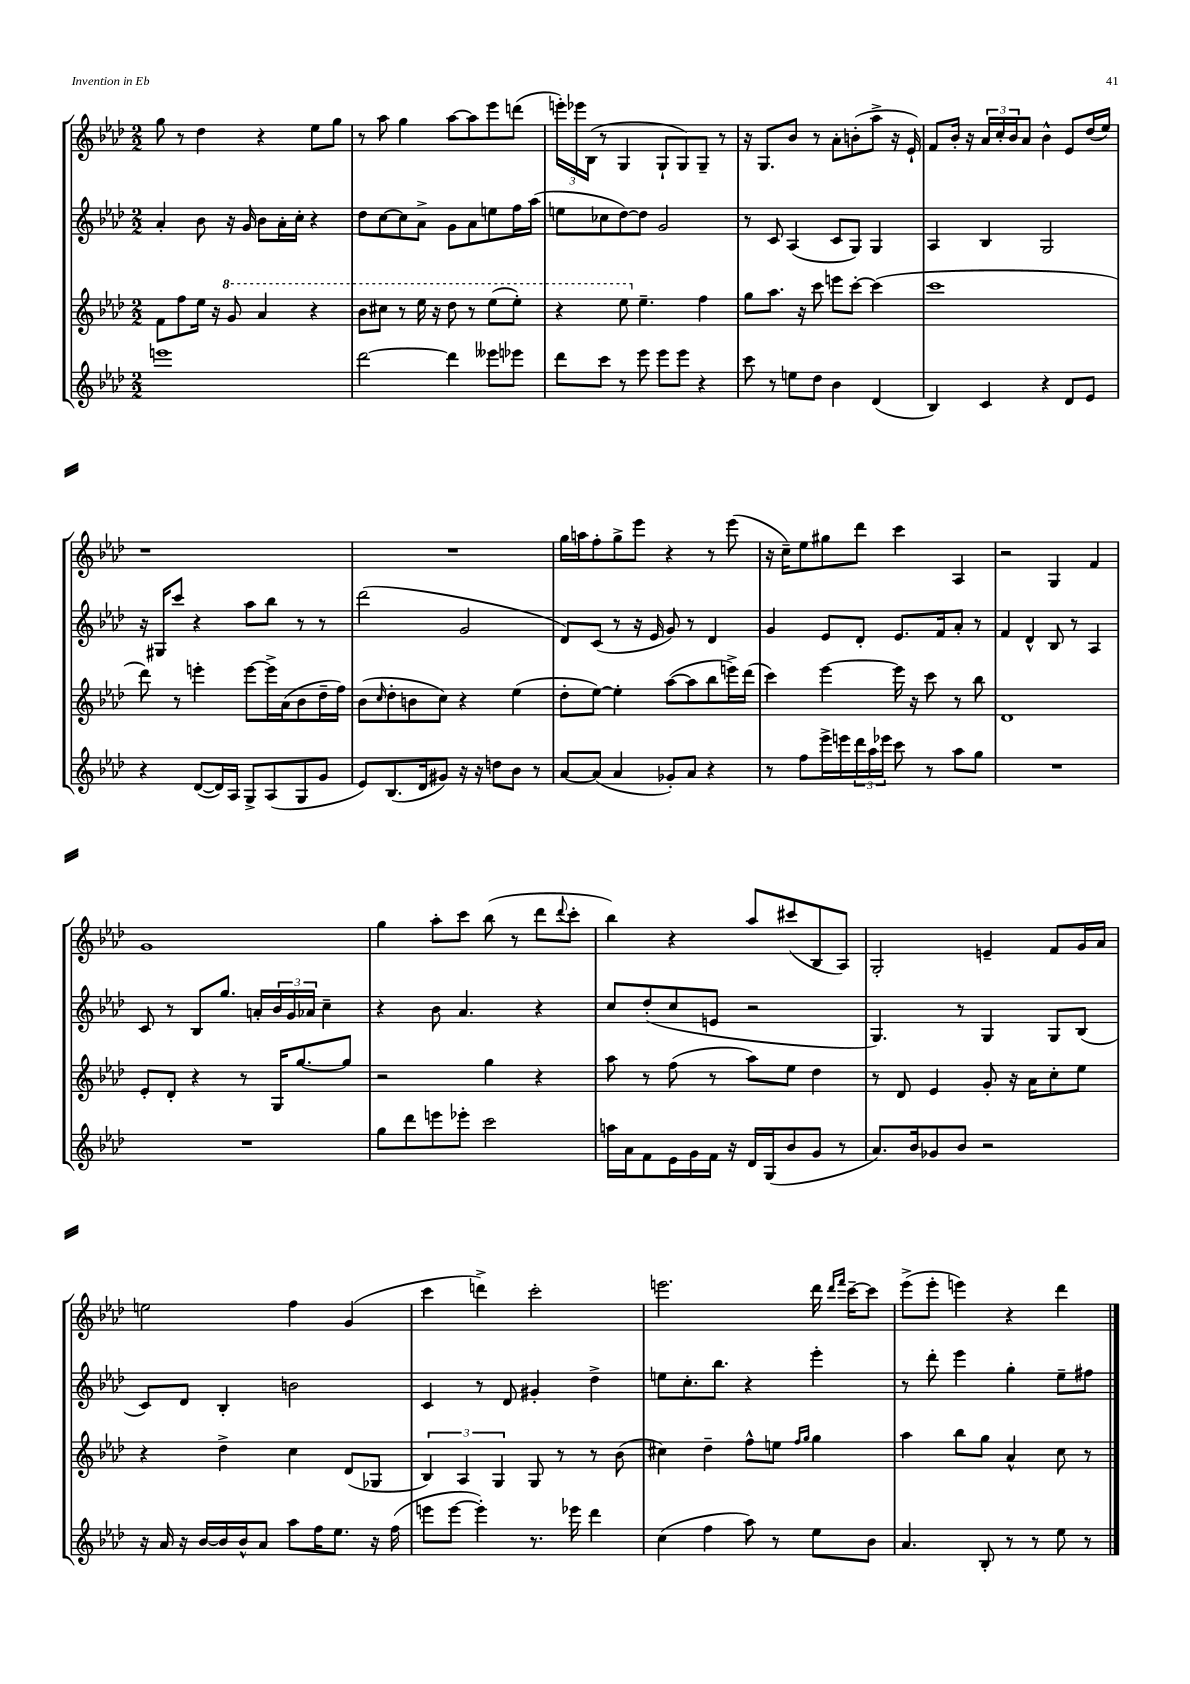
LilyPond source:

<<
\new StaffGroup <<
\new Staff = "s0" {
    \clef treble \key aes \major \numericTimeSignature \time 2/2
    g''8 r8 des''4 r4 ees''8 g''8 |
    r8 aes''8 g''4 aes''8~ aes''8 ees'''8 d'''8( |
    \tuplet 3/2 { e'''16-.) ees'''16 bes16( } r8 g4 g8-! g8) g8-- r8 |
    r16 g8. bes'8 r8 aes'8-. b'8-.( aes''8-> r16 ees'16-!) |
    f'8 bes'16-. r16 \tuplet 3/2 { aes'16 c''16-. bes'16 } aes'8 bes'4-^ ees'8 des''16( ees''16) |
    r1 |
    R1 |
    g''16 a''16 f''8-. g''8-> ees'''8 r4 r8 ees'''8( |
    r16 c''16--) ees''8 gis''8 des'''8 c'''4 aes4 |
    r2 g4 f'4 |
    g'1 |
    g''4 aes''8-. c'''8 bes''8( r8 des'''8 \appoggiatura { des'''8 } c'''8-. |
    bes''4) r4 aes''8 cis'''8( bes8 aes8) |
    g2-. e'4-- f'8 g'16 aes'16 |
    e''2 f''4 g'4( |
    c'''4 d'''4->) c'''2-. |
    e'''2. des'''16 \grace { des'''16 f'''16 } c'''16~-- c'''8 |
    ees'''8->( ees'''8-. e'''4) r4 des'''4 \bar "|." |
}
\new Staff = "s1" {
    \clef treble \key aes \major \numericTimeSignature \time 2/2
    aes'4-. bes'8 r16 g'16 bes'8 aes'16-. c''16-. r4 |
    des''8 c''8~ c''8 aes'8-> g'8 aes'8 e''8 f''16 aes''16( |
    e''8 ces''8 des''8~) des''8 g'2 |
    r8 c'8 aes4( c'8 g8) g4 |
    aes4 bes4 g2 |
    r16 gis16 c'''8 r4 aes''8 bes''8 r8 r8 |
    des'''2( g'2 |
    des'8) c'8( r8 r16 ees'16 g'8) r8 des'4 |
    g'4 ees'8 des'8-. ees'8. f'16 aes'8-. r8 |
    f'4 des'4-^ bes8 r8 aes4 |
    c'8 r8 bes8 g''8. a'16-. \tuplet 3/2 { bes'16 g'16 aes'16 } c''4-- |
    r4 bes'8 aes'4. r4 |
    c''8 des''8-.( c''8 e'8 r2 |
    g4.) r8 g4 g8 bes8( |
    c'8) des'8 bes4-. b'2 |
    c'4 r8 des'8 gis'4-. des''4-> |
    e''8 c''8.-. bes''8. r4 ees'''4-. |
    r8 des'''8-. ees'''4 g''4-. ees''8-- fis''8 \bar "|." |
}
\new Staff = "s2" {
    \clef treble \key aes \major \numericTimeSignature \time 2/2
    f'8 f''8 ees''16 r16 \ottava #1 g''8 aes''4 r4 |
    bes''8 cis'''8 r8 ees'''16 r16 des'''8 r8 ees'''8( ees'''8-.) |
    r4 ees'''8 \ottava #0 ees''4.-- f''4 |
    g''8 aes''8. r16 c'''8 e'''8 c'''8~-. c'''4( |
    c'''1 |
    des'''8) r8 e'''4-. e'''8~ e'''16-> aes'16( bes'8 des''16-- f''16) |
    bes'8( \grace { c''16 } des''8-. b'8 c''8) r4 ees''4( |
    des''8-. ees''8~) ees''4-. aes''8~( aes''8 bes''8 e'''16->) des'''16( |
    c'''4) ees'''4~ ees'''16 r16 c'''8 r8 bes''8 |
    des'1 |
    ees'8-. des'8-. r4 r8 g16 g''8.~ g''8 |
    r2 g''4 r4 |
    aes''8 r8 f''8( r8 aes''8) ees''8 des''4 |
    r8 des'8 ees'4 g'8-. r16 aes'16 c''8-. ees''8 |
    r4 des''4-> c''4 des'8( ges8 |
    \tuplet 3/2 { bes4) aes4 g4 } g8 r8 r8 bes'8( |
    cis''4) des''4-- f''8-^ e''8 \grace { f''16 g''16 } g''4 |
    aes''4 bes''8 g''8 aes'4-^ c''8 r8 \bar "|." |
}
\new Staff = "s3" {
    \clef treble \key aes \major \numericTimeSignature \time 2/2
    e'''1 |
    des'''2~ des'''4 eeses'''8 ees'''8 |
    des'''8 c'''8 r8 ees'''8 ees'''8 ees'''8 r4 |
    c'''8 r8 e''8 des''8 bes'4 des'4( |
    bes4) c'4 r4 des'8 ees'8 |
    r4 des'8~( des'16) aes16 g8-> aes8( g8 g'8 |
    ees'8) bes8.( des'16 gis'8) r16 r16 d''8 bes'8 r8 |
    aes'8~ aes'8( aes'4 ges'8-.) aes'8 r4 |
    r8 f''8 ees'''16-> e'''16 \tuplet 3/2 { des'''16 aes''16 ees'''16 } c'''8 r8 aes''8 g''8 |
    R1 |
    R1 |
    g''8 des'''8 e'''8 ees'''8-. c'''2 |
    a''16 aes'16 f'8 ees'16 g'16 f'16 r16 des'16 g16( bes'8 g'8 r8 |
    aes'8.) bes'16 ges'8 bes'8 r2 |
    r16 aes'16 r16 bes'16~ bes'16 bes'16-^ aes'8 aes''8 f''16 ees''8. r16 f''16( |
    e'''8 e'''8~ e'''4-.) r8. ees'''16 des'''4 |
    c''4( f''4 aes''8) r8 ees''8 bes'8 |
    aes'4. bes8-. r8 r8 ees''8 r8 \bar "|." |
}
>>
>>
\layout { \context { \Score \remove "Bar_number_engraver" } }
